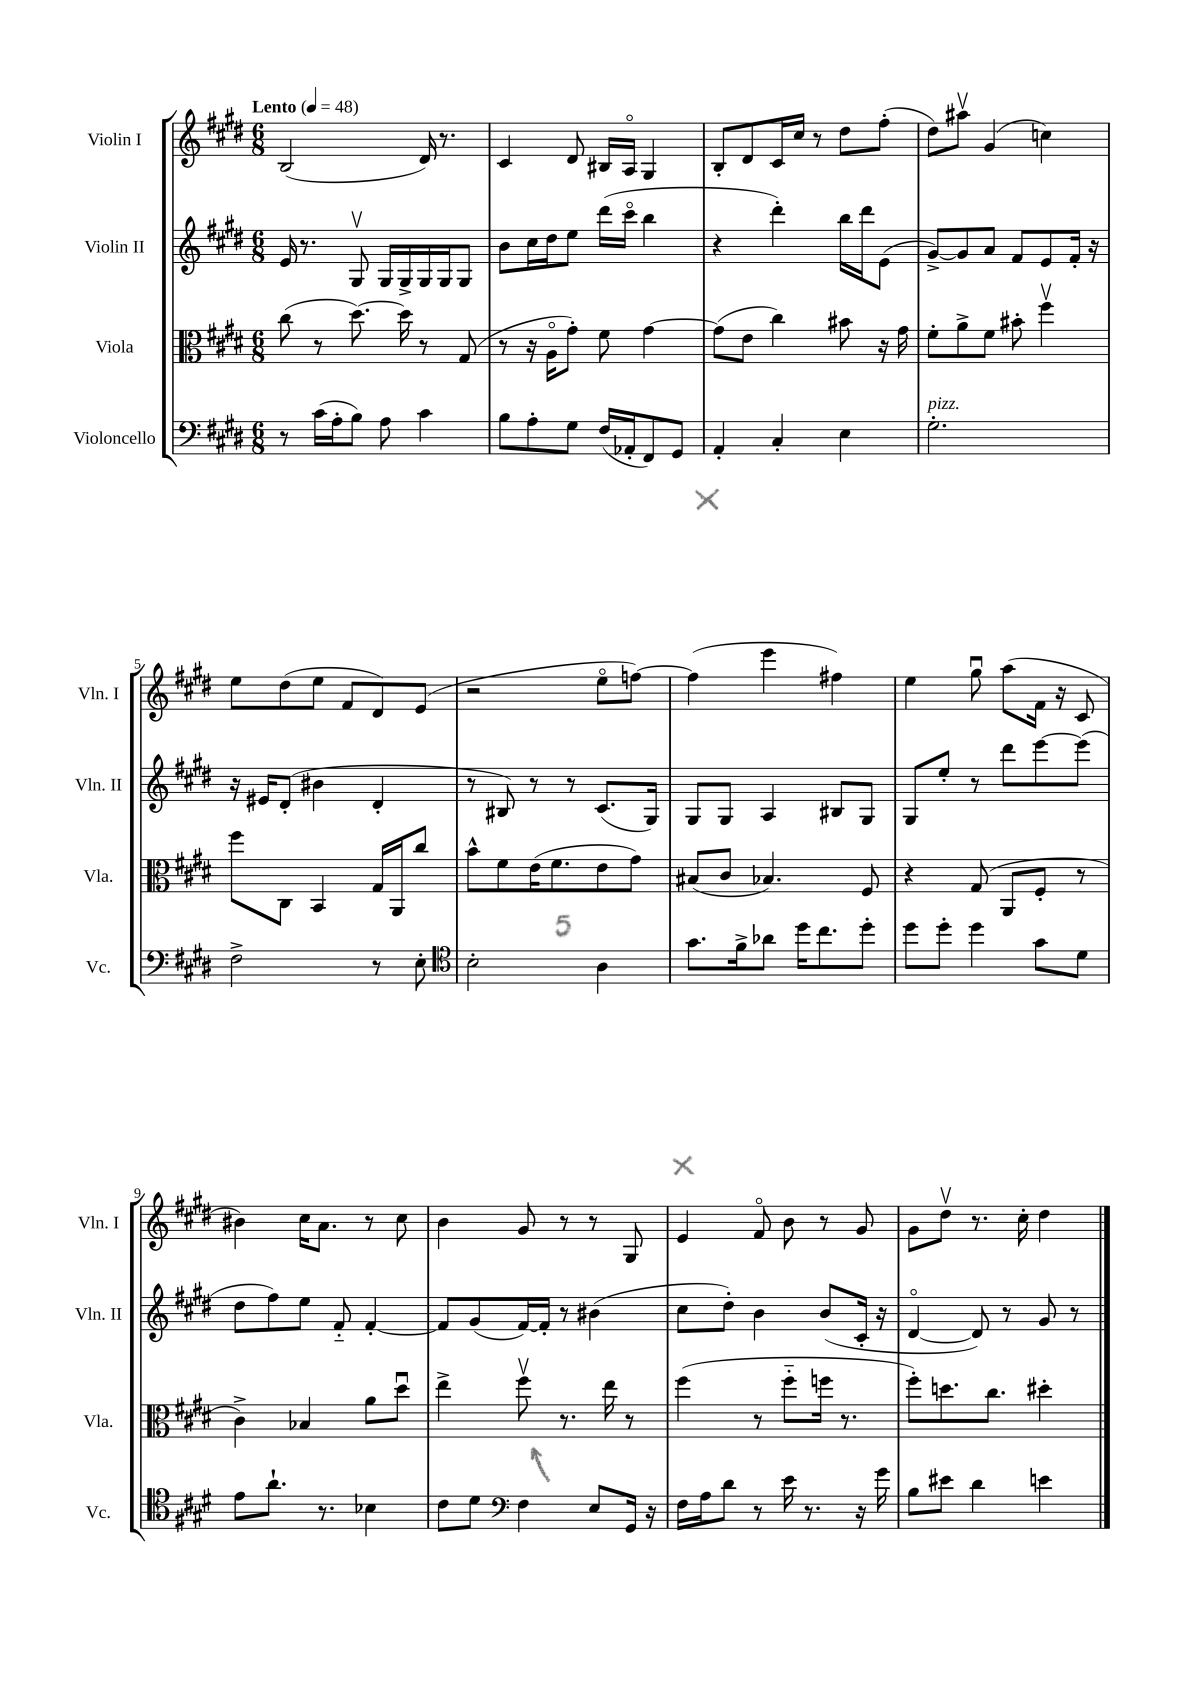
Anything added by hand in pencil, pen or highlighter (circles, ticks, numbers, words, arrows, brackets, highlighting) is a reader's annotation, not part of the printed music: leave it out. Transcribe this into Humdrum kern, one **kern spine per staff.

**kern	**kern	**kern	**kern
*staff4	*staff3	*staff2	*staff1
*clefF4	*clefC3	*clefG2	*clefG2
*k[f#c#g#d#]	*k[f#c#g#d#]	*k[f#c#g#d#]	*k[f#c#g#d#]
*M6/8	*M6/8	*M6/8	*M6/8
*MM48	*MM48	*MM48	*MM48
8r	(8cc#	16e	(2B
.	.	8.r	.
(16c#	8r	.	.
16A'	.	.	.
8B)	[8.dd#)	8G#v	.
8A	.	16G#	.
.	16dd#]	16G#^	.
4c#	8r	16G#	16d#)
.	.	16G#	8.r
.	(8G#	8G#	.
=	=	=	=
8B	8r	8b	4c#
8A'	16r	16cc#	.
.	16Ao	16dd#	.
8G#	8g#')	8ee	8d#
(16F#	8f#	(16ddd#	16B#
16AA-'	.	16ccc#o	16Ao
8FF#)	[4g#	4bb	4G#
8GG#	.	.	.
=	=	=	=
4AA'	(8g#]	4r	8B'
.	8e	.	8d#
4C#'	4cc#)	4ddd#')	16c#
.	.	.	16cc#
.	.	.	8r
4E	8b#	16bb	8dd#
.	.	16ddd#	.
.	16r	(8e	(8ff#'
.	16g#	.	.
=	=	=	=
2.G#'	8f#'	[8g#^)	8dd#)
.	8a^	8g#]	8aa#v
.	8f#	8a	(4g#
.	8b#'	8f#	.
.	4ff#v	8e	4cc)
.	.	16f#'	.
.	.	16r	.
=	=	=	=
2F#^	8ff#	16r	8ee
.	.	16e#	.
.	8C#	(8d#'	(8dd#
.	4BB	4b#	8ee
.	.	.	8f#
8r	16G#	4d#'	8d#)
.	16AA	.	.
8E'	8cc#	.	(8e
=	=	=	=
*clefC4	*	*	*
2B'	8b^^	8r	2r
.	8f#	8B#)	.
.	(16e	8r	.
.	8.f#	.	.
.	.	8r	.
4A	8e	(8.c#	8eeo
.	8g#)	.	[8ff)
.	.	16G#)	.
=	=	=	=
8.g#	(8B#	8G#	(4ff]
.	8c#	8G#	.
16f#^	.	.	.
8a-	4.B-)	4A	4eee
16dd#	.	.	.
8.cc#	.	.	.
.	.	8B#	4ff#)
8dd#'	8F#	8G#	.
=	=	=	=
8dd#	4r	8G#	4ee
8dd#'	.	8ee'	.
4dd#	(8G#	8r	8gg#u
.	8AA	8ddd#	(8aa
8g#	8F#'	[8eee	16f#
.	.	.	16r
8d#	8r	(8eee]	8c#
=	=	=	=
8e	4c#^)	8dd#	4b#)
8.a`	.	8ff#)	.
.	4B-	8ee	16cc#
8.r	.	.	8.a
.	.	8f#'~	.
4B-	8a	[4f#'	8r
.	8dd#u	.	8cc#
=	=	=	=
8c#	4ee^	8f#]	4b
8d#	.	(8g#	.
*clefF4	*	*	*
4F#	8ff#v	[16f#)	8g#
.	.	16f#']	.
.	8.r	8r	8r
8E	.	(4b#	8r
.	16ee	.	.
16GG#	8r	.	8G#
16r	.	.	.
=	=	=	=
16F#	(4ff#	8cc#	4e
16A	.	.	.
8d#	.	8dd#')	.
8r	8r	4b	8f#o
16e	8ff#'~	.	8b
8.r	.	.	.
.	16ff	(8b	8r
.	8.r	.	.
16r	.	16c#'	8g#
16g#	.	16r	.
=	=	=	=
8B	8ff#')	[4d#o	8g#
8e#	8.dd	.	8dd#v
4d#	.	8d#])	8.r
.	8.cc#	.	.
.	.	8r	.
.	.	.	16cc#'
4e	4dd#'	8g#	4dd#
.	.	8r	.
==	==	==	==
*-	*-	*-	*-
